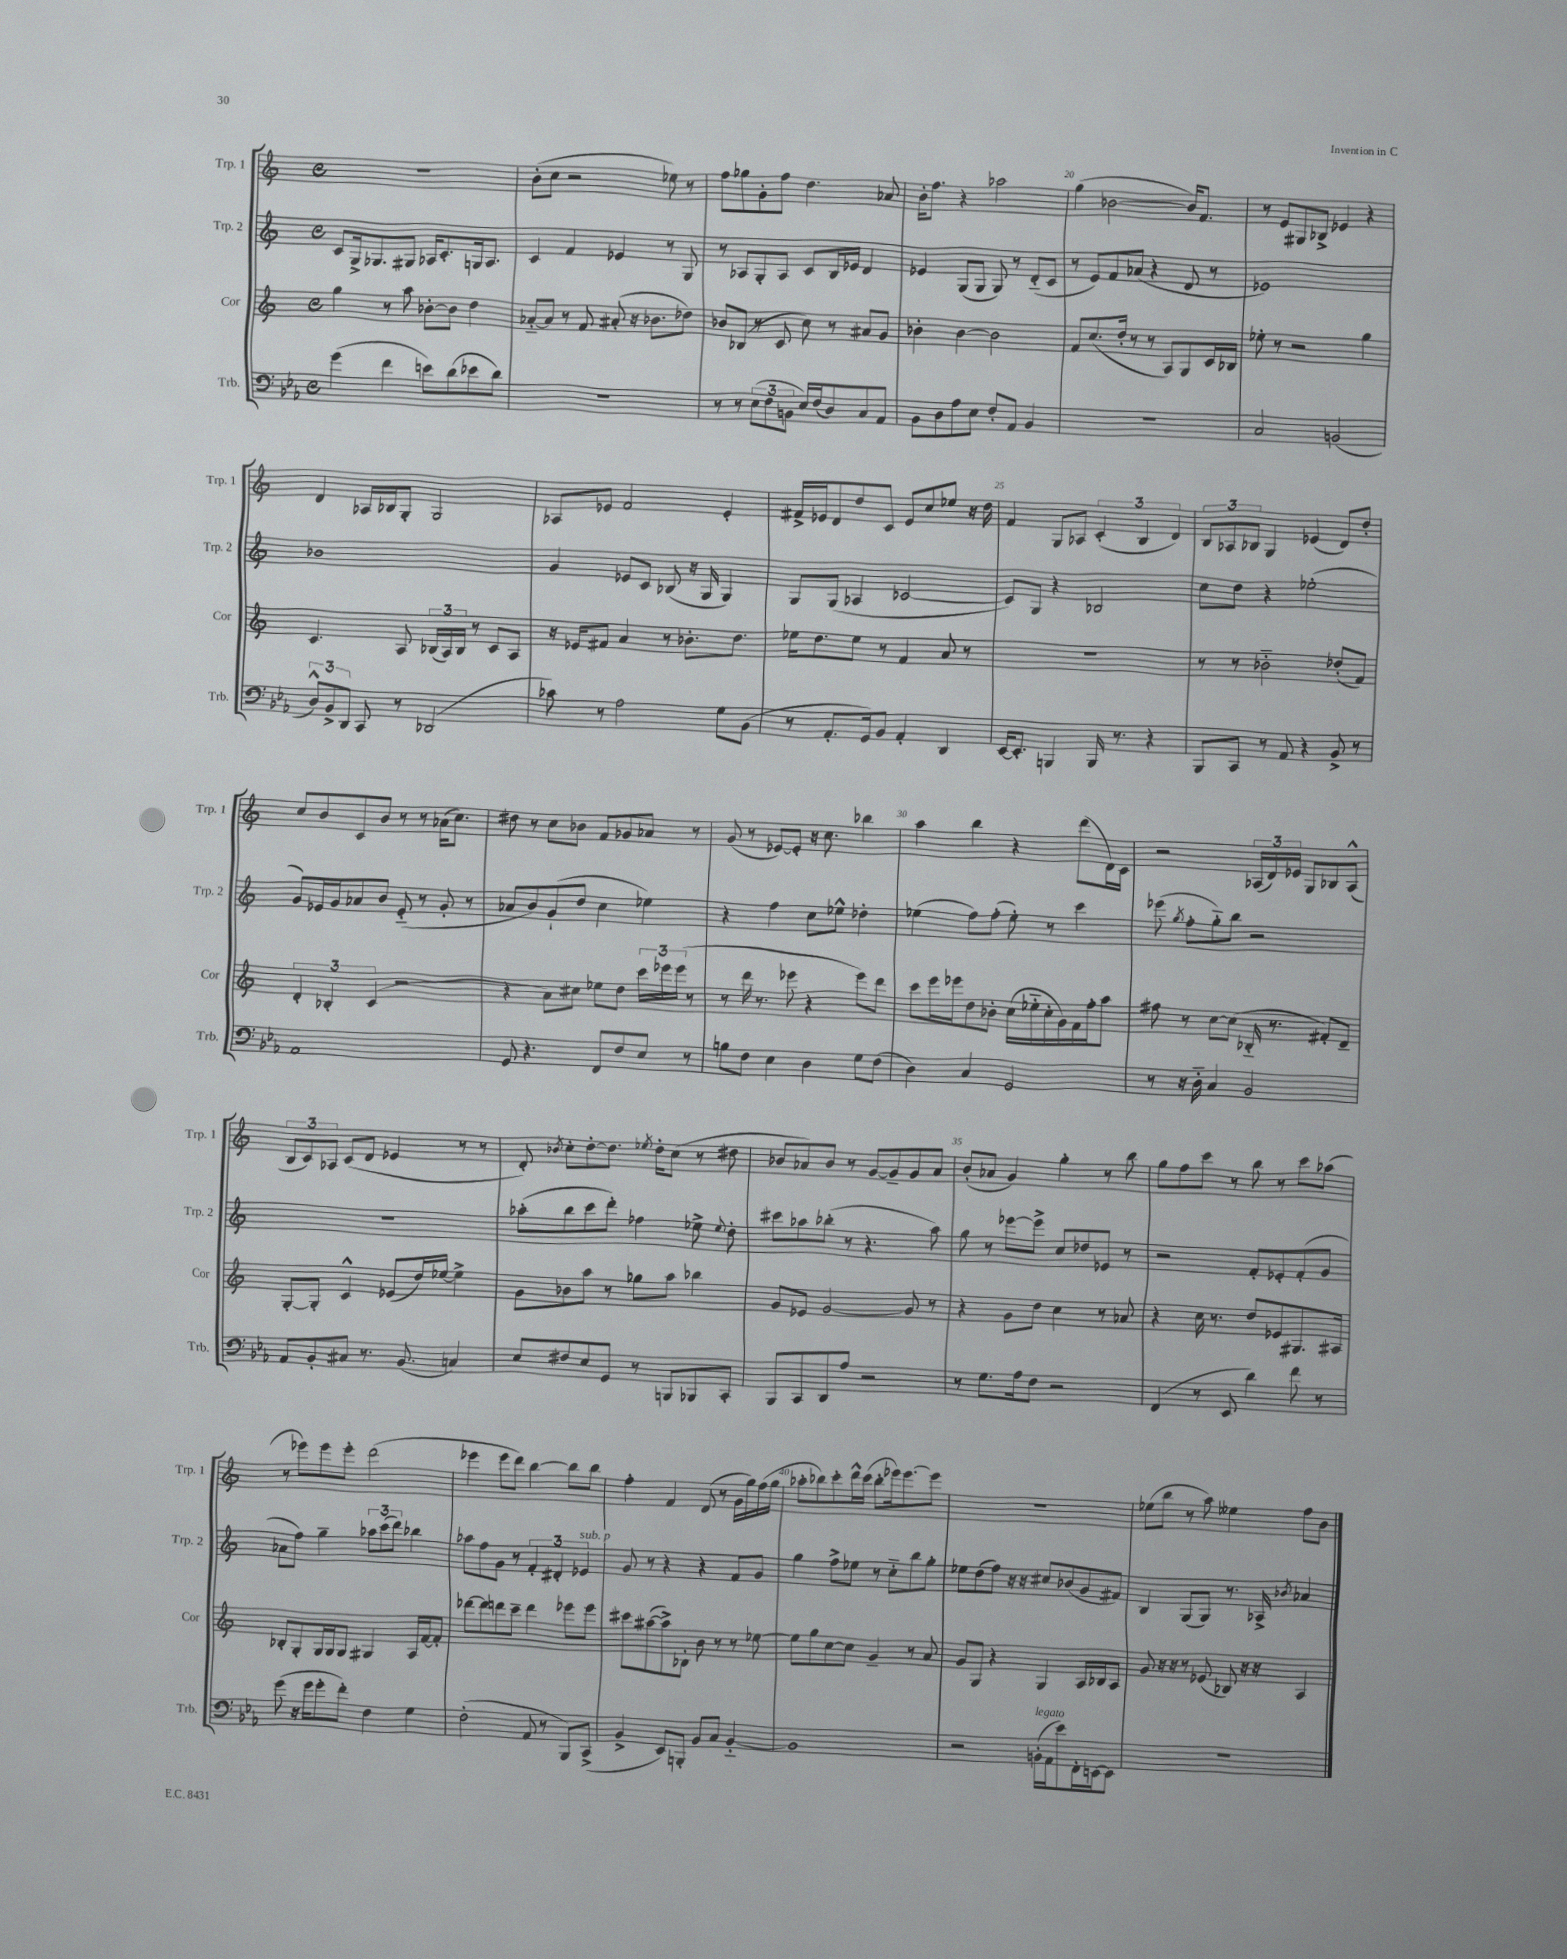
<<
\new StaffGroup <<
\new Staff = "s0" \with { instrumentName = "Trp. 1" shortInstrumentName = "Trp. 1" } {
    \clef treble \key c \major \defaultTimeSignature \time 4/4
    \autoBeamOff R1 |
    b'8[-.( c''8] r2 ees''8) r8 |
    f''8[ ges''8 g'8-. f''8] d''4. aes'8 |
    b'16[-. f''8.] r4 aes''2 |
    g''4( bes'2~ bes'16[) f'8.] |
    r8 e'8[ gis8 bes8]-> ees'4 r4 |
    d'4 aes16[ bes16 g8]-. g2 |
    aes8[ ees'8] f'2 ees'4-. |
    fis'16[-> ees'16 d'8 d''8 c'8] ees'8[ c''8 ees''8] r16 d''16 |
    f'4 g8[ aes8] \tuplet 3/2 { c'4-.( b4 d'4) } |
    \tuplet 3/2 { b8[ aes8 bes8] } g4 ees'4( d'8[) d''8]-. |
    c''8[ b'8 c'8 b'8] r8 r8 aes'16[( c''8.]) |
    dis''8 r8 c''8[ bes'8] f'8[ ges'8 aes'8] r8 |
    g'8( r8 ees'8[~) ees'8]-. r16 c''8. bes''4 |
    a''4 b''4 r4 d'''8[( d'16) c'16] |
    r2 \tuplet 3/2 { aes16[( d'16) ees'16] } g8[ bes8 aes8]-^( |
    \tuplet 3/2 { b8[ c'8) aes8] } c'8[( d'8] ees'4 r8 r8 |
    d'8-.) \acciaccatura { bes'8 } c''8[-. d''8~-. d''8.] \acciaccatura { ees''8 } d''16[-. c''8]( r8 dis''8 |
    bes'8[ aes'8) bes'8] r8 g'8[~ g'8-- g'8 aes'8] |
    b'8[-.( aes'8] g'4) g''4-. r8 b''8 |
    g''8[ f''8 c'''8] r8 b''8 r8 c'''8[ aes''8]( |
    r8 ees'''8[) ees'''8 ees'''8]-. d'''2( |
    ees'''4 ees'''8[ d'''8]) b''4~ b''8[ b''8] |
    f''4-. f'4 d'8( r8 g'16[ g''16) f''16( g''16] |
    aes''8[-. bes''8) c'''8-. d'''16-^ c'''16]( bes''8[-. ees'''16) ees'''8.~ ees'''8] |
    R1 |
    ees''8[( b''8] r8 a''8) eeses''4 f''8[ b'8] \bar "|." |
}
\new Staff = "s1" \with { instrumentName = "Trp. 2" shortInstrumentName = "Trp. 2" } {
    \clef treble \key c \major \defaultTimeSignature \time 4/4
    \autoBeamOff c'8[ g16-> ges8. gis8] aes16[ c'8.-. g16 aes8.] |
    c'4 f'4 ees'4 r8 g8 |
    r8 aes8[ g8-. aes8] c'8[ b16 ees'16] d'4 |
    ees'4 g8[( g8] g8) r8 d'8[-_( c'8] |
    r8 e'8[) f'8 aes'8]( r4 d'8 r8 |
    ees'1) |
    bes'1 |
    g'4 ees'8[ c'8] bes8( r16 g16 g4) |
    g8[ g8]( aes4 ces'2~ |
    ces'8[) g8] r4 bes2 |
    c''8[ d''8] r4 ees''2-.( |
    g'8[) ees'16 g'16 aes'8 b'8] ees'8-_( r8 g'8-. r8 |
    aes'8[ b'8) g'8-!( d''8] c''4 ees''4) |
    r4 f''4 c''8[ ees''8]-^ des''4-. |
    ees''4( f''8[) f''8]-.( ees''8-.) r8 c'''4 |
    ees'''8( \acciaccatura { g''8 } f''8[-. g''8-_) b''8] r2 |
    R1 |
    aes''8[-.( b''8 c'''8 d'''8]-.) fes''4 ees''8-> \appoggiatura { ees''8 } d''8-. |
    cis'''8[ aes''8 bes''8]-.( r8 r4. aes''8) |
    g''8 r8 ees'''8[~ ees'''8]-> c''8[ des''8 ees'8] r8 |
    r2 f'8[-. ees'8-. f'8-.( g'8] |
    aes'8[ f''8]) g''4-- \tuplet 3/2 { aes''8[ c'''8( d'''8]) } bes''4 |
    aes''8[ f''8 g'8] r8 \tuplet 3/2 { f'4-. dis'4-. ees'4^\markup { \italic "sub. p" } } |
    g'8 r8 r4 r4 f'8[ g'8] |
    g''4 f''8[-> ees''8] r8 c''8[-_ b''8 g''8]-. |
    ees''8[ d''8( f''8]) r16 r16 cis''8[ bes'8( g'8 fis'8]) |
    b4 g8[( g8]) r8. aes16-> \acciaccatura { bes'8 } aes'4 \bar "|." |
}
\new Staff = "s2" \with { instrumentName = "Cor" shortInstrumentName = "Cor" } {
    \clef treble \key c \major \defaultTimeSignature \time 4/4
    \autoBeamOff g''4 r8 a''8 bes'8[~-. bes'8] d''4 |
    aes'8[~-_ aes'8] r8 f'8 ais'8-.( r16 bes'8.[ des''8]) |
    bes'8[ bes8]( r8 c'8 c''8) r8 ais'8[ g'8] |
    bes'4-. bes'4~ bes'2 |
    f'8[ c''8.( d''16]-. r8 r8 a8[) g8 c'16 bes16] |
    ees''8-. r8 r2 g''4 |
    c'4. a8 \tuplet 3/2 { bes16[( a16) bes16] } r8 c'8[ a8] |
    r16 ees'16[ fis'8] a'4 r8 bes'8.[-. d''8.] |
    ees''16[ d''8. ees''8] r8 f'4 a'8 r8 |
    R1 |
    r8 r8 bes'2-_ des''8[-.( f'8]) |
    \tuplet 3/2 { d'4-. bes4-. c'4( } r2 |
    r4 a'8[) cis''8] ees''8[ d''8] \tuplet 3/2 { c'''16[ ees'''16 ees'''16]( } r8 |
    r8 d'''16 r8. ees'''8 r4 ees'''8[) d'''8] |
    c'''8[ e'''16 ees'''16 d''8 bes'8]-. c''16[( ees''16-_ c''16-. g'16) f'16 f''16-. a''8] |
    fis''8 r8 c''8[~ c''8]( bes16-_ r8. fis'8[-.) d'8]-- |
    g8[~-. g8]-. c'4-^ ees'8[( d''16) ees''16]~ ees''4-> |
    g'8[ bes'8 a''8] r8 ges''8[ a''8] bes''4 |
    g'8[ ees'8] g'2~ g'8 r8 |
    r4 g'8[ d''8] c''4 r8 aes'8 |
    r4 c''16 r8. d''8[ ees'8 gis8. ais16] |
    bes8[-. g8-. g16 g16 g8] gis4 a16[ f'16~ f'8]-. |
    des'''8[~ des'''8 d'''8 c'''8]-- d'''4 ees'''8[ ees'''8] |
    cis'''8[ ais''8~( ais''8->) bes8]-. b'8 r8 r8 ees''8~ |
    ees''8[ g''8 c''8~ c''8] g'4-- r8 a'8 |
    g'8[ g8] r4 g4 a16[ bes16 a8] |
    g'8 r16 r16 r8 ees'8( bes8) r16 r16 a4 \bar "|." |
}
\new Staff = "s3" \with { instrumentName = "Trb." shortInstrumentName = "Trb." } {
    \clef bass \key ees \major \defaultTimeSignature \time 4/4
    \autoBeamOff g'4( f'4 e'8[) d'8( ees'8 d'8]) |
    R1 |
    r8 r8 \tuplet 3/2 { ees8[( f8 b,8] } ees16[) f16( d8) c8 aes,8] |
    bes,8[ d8 aes8 ees8] f8[-. aes,8] bes,4 |
    R1 |
    c2 b,2( |
    \tuplet 3/2 { d8[-^) bes,8-> d,8] } c,8 r8 des,2( |
    ces'8) r8 aes2 g8[ bes,8]( |
    r8 aes,8.[-. g,16) bes,8] aes,4-. d,4 |
    ees,16[~ ees,8.]-. b,,4 b,,16 r8. r4 |
    bes,,8[ c,8] r8 aes,8 r4 bes,8-> r8 |
    aes,1 |
    g,8 r4. f,8[ f8 ees8] r8 |
    b8[ f8] ees4 d4 g8[ f8]( |
    d4) c4 g,2 |
    r8 r16 d16-_ c4 bes,2 |
    aes,8[ bes,8-. cis8] r8. bes,8.( c4) |
    ees8[ fis8 ees8 g,8] r8 b,,8[ bes,,8 c,8]-. |
    bes,,8[ c,8 d,8 aes8] r2 |
    r8 g8.[ aes16 f8] r2 |
    f,4( r8 ees,8 d'4) f'8 r8 |
    g'8( r16 g'16[ g'8-. f'8]-.) f4 g4 |
    f2-.( aes,8 r8 bes,,8[) c,8]->( |
    bes,4-> ees,8[) b,,8]-. bes,8[ c8] bes,4~-_ |
    bes,1 |
    r2 b,16[-.^\markup { \italic "legato" }( aes,16 ees'8) f,16-. e,16~ e,8] |
    r1 \bar "|." |
}
>>
>>
\layout { \context { \Score currentBarNumber = #16 \override BarNumber.break-visibility = ##(#f #t #t) barNumberVisibility = #(every-nth-bar-number-visible 5) } }
